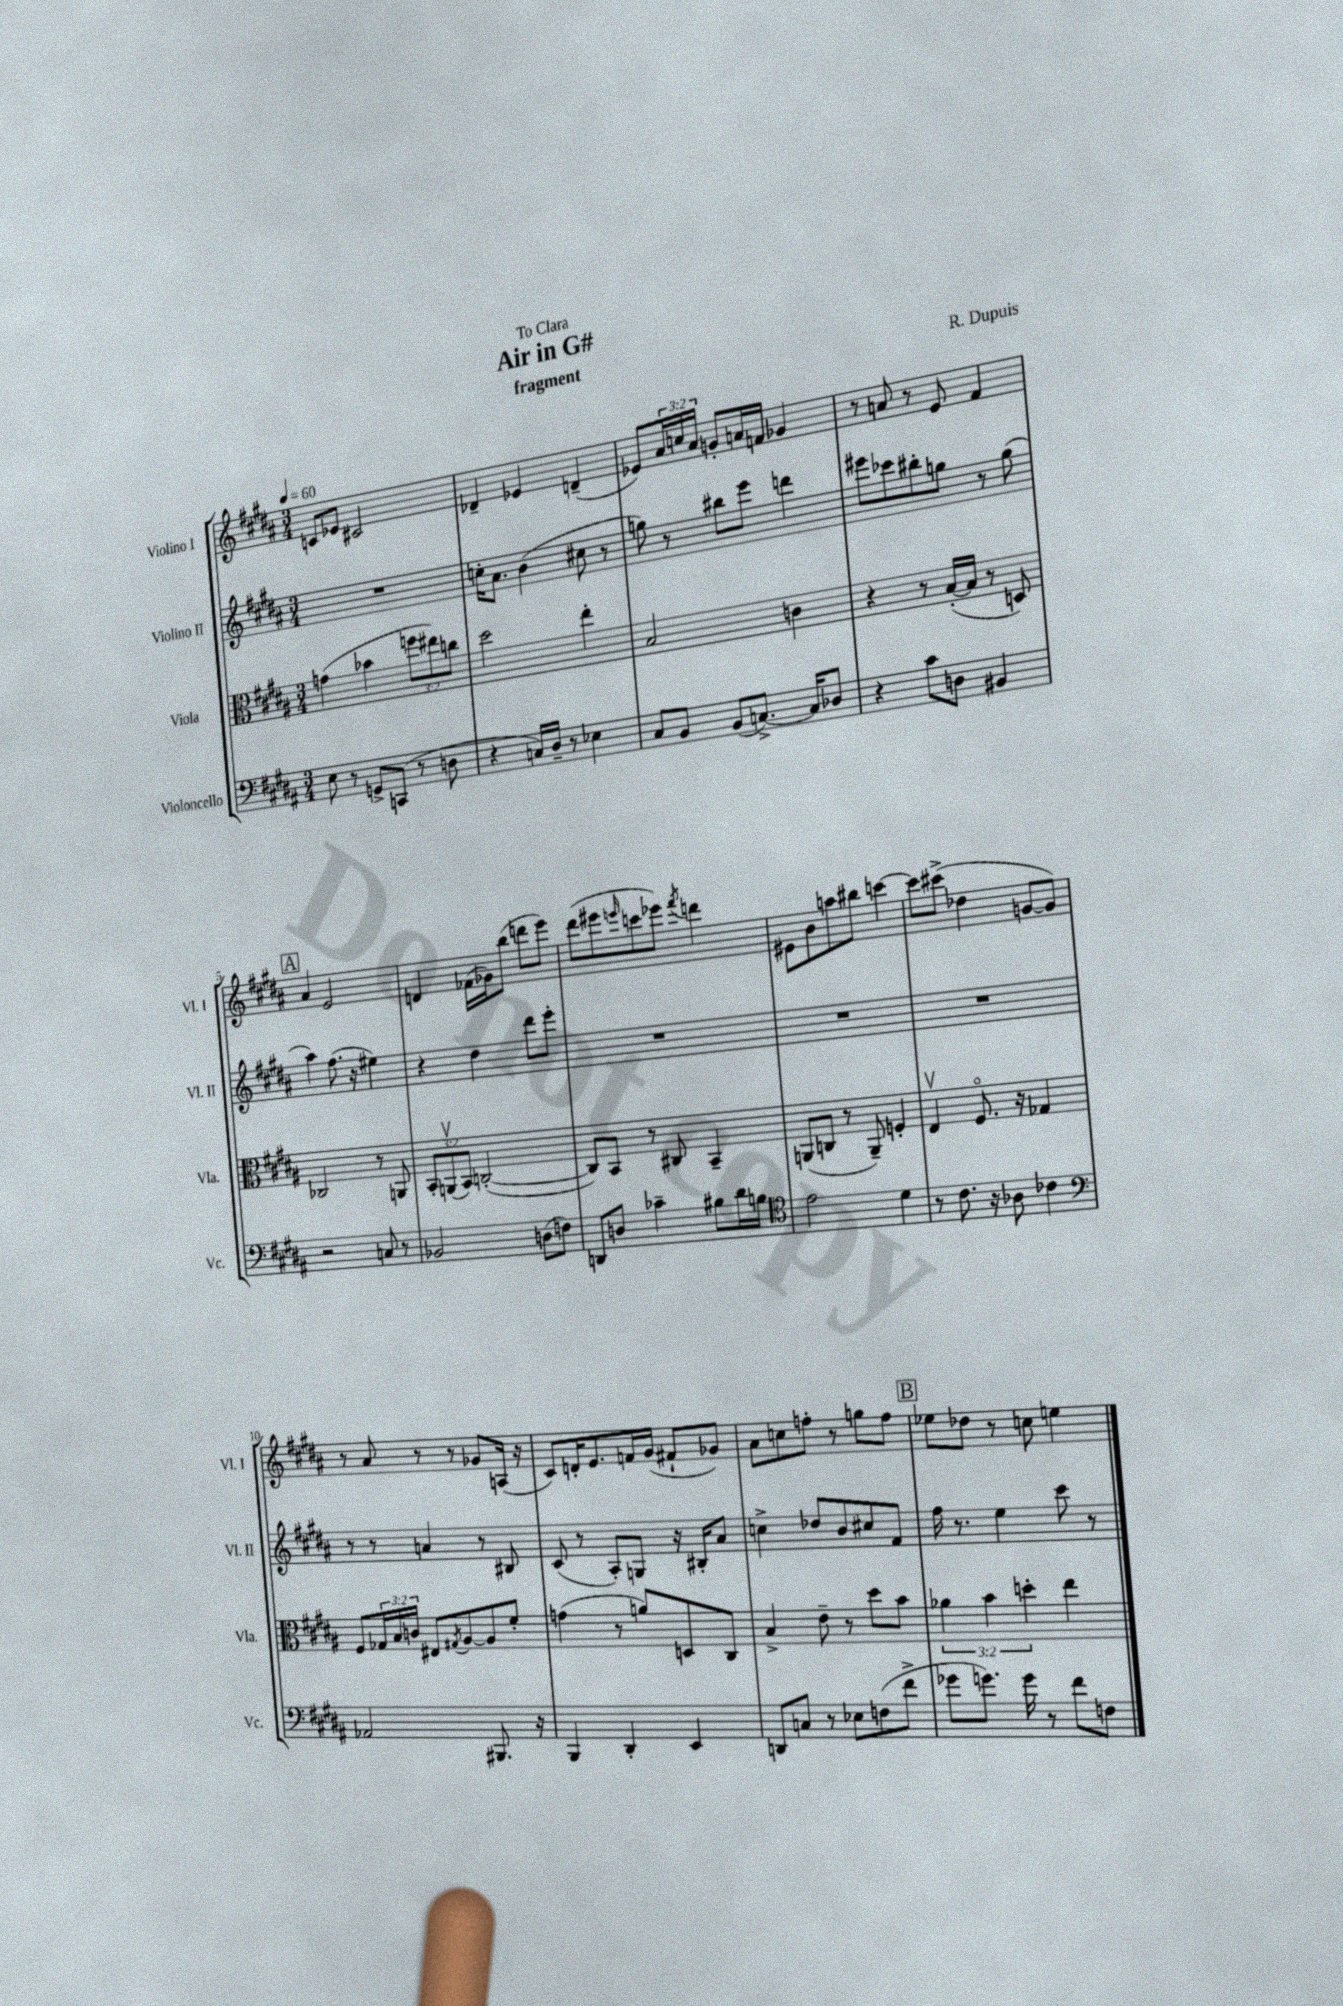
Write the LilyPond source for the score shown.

\header { title = "Air in G#" composer = "R. Dupuis" subtitle = "fragment" dedication = "To Clara" }
<<
\new StaffGroup <<
\new Staff = "s0" \with { instrumentName = "Violino I" shortInstrumentName = "Vl. I" } {
    \clef treble \key b \major \numericTimeSignature \time 3/4 \override Staff.TupletNumber.text = #tuplet-number::calc-fraction-text \tempo 4 = 60
    c'8 ees'8 cis'2 |
    des'4-- ees'4 d'4--( |
    ees'8) \tuplet 3/2 { ais'16 c''16 ais'16 } g'8-. a'16 f'16 ges'4 |
    r8 a'8 r8 e'8 fis'4 |
    \mark \markup { \box "A" } ais'4 e'2 |
    d'4 fes'16( ges'16) b''8( d'''8 e'''8) |
    dis'''8( eis'''8 \grace { e'''16 } c'''8 ees'''8) \acciaccatura { fis'''8 } d'''4 |
    eis'8 b'8 a''8 bis''8 c'''4~ |
    c'''8 cis'''8->( des''4 g'8~ g'8) |
    r8 ais'8 r8 r8 ges'8 a16( r16 |
    cis'8) d'16-. e'8. f'16 gis'16( fis'8-! ges'8) |
    ais'8 c''8 f''8-. r8 g''8 f''8 |
    \mark \markup { \box "B" } ees''8 des''8 r8 c''8 e''4 \bar "|." |
}
\new Staff = "s1" \with { instrumentName = "Violino II" shortInstrumentName = "Vl. II" } {
    \clef treble \key b \major \numericTimeSignature \time 3/4
    R2. |
    c''16-. ais'8. b'4( cis''8 r8 |
    g''8) r8 bis''8 e'''8 d'''4 |
    eis'''8 ces'''8 bis''8-. g''8 r8 g''8( |
    \mark \markup { \box "A" } ais''4) fis''8.( r16 eis''4) |
    r4 dis''4 dis'''8 e'''8-. |
    R2. |
    R2. |
    R2. |
    r8 r8 a'4 r8 bis8 |
    cis'8( r8 ais8-.) g8 r16 bis16-. ais'8 |
    c''4-> des''8 b'8 cis''8 fis'8 |
    \mark \markup { \box "B" } fis''16 r8. e''4 cis'''8 r8 \bar "|." |
}
\new Staff = "s2" \with { instrumentName = "Viola" shortInstrumentName = "Vla." } {
    \clef alto \key b \major \numericTimeSignature \time 3/4 \override Staff.TupletNumber.text = #tuplet-number::calc-fraction-text
    g'4( bes'4 \tuplet 3/2 { f''8 eis''8) c''8 } |
    dis''2 e''4-. |
    b2 c'4 |
    r4 r8 b16~-.( b16 r8 d8) |
    \mark \markup { \box "A" } ces2 r8 a,8 |
    \tuplet 3/2 { b,8-. a,8\upbow( b,8) } c2~-.( |
    c8) b,8 r8 cis8 b,4-- |
    a,8( c8 r8 a,8--) f4-. |
    e4\upbow fis8.\flageolet r16 ges4 |
    fis8 \tuplet 3/2 { ges16 b16 c'16 } eis8 \acciaccatura { gis8 } ais8~ ais8 fis'8-. |
    g'4( r8 a'8) d8 cis8 |
    b4-> e'8-- r8 dis''8 b'8 |
    \mark \markup { \box "B" } \tuplet 3/2 { aes'4 b'4 d''4-. } e''4 \bar "|." |
}
\new Staff = "s3" \with { instrumentName = "Violoncello" shortInstrumentName = "Vc." } {
    \clef bass \key b \major \numericTimeSignature \time 3/4
    e8 r8 g,8-> c,8( r8 d8 |
    r4 c16) dis16-- r8 ees4 |
    cis8 b,8 b,8( c8.~->) c16 des8 |
    r4 cis'8 d8 bis,4 |
    \mark \markup { \box "A" } r2 c8 r8 |
    bes,2 d8( f8) |
    d,8 d8 ces'4-- bis8 dis'16 b16 |
    \clef tenor e'2 dis'4 |
    r8 cis'8. r16 aes8 ces'4 |
    \clef bass aes,2 bis,,8. r16 |
    b,,4 dis,4-. e,4 |
    d,8 c8 r8 ees8 f8( fis'8-> |
    \mark \markup { \box "B" } ges'8 g'8.) g'16 r8 fis'8 f8 \bar "|." |
}
>>
>>
